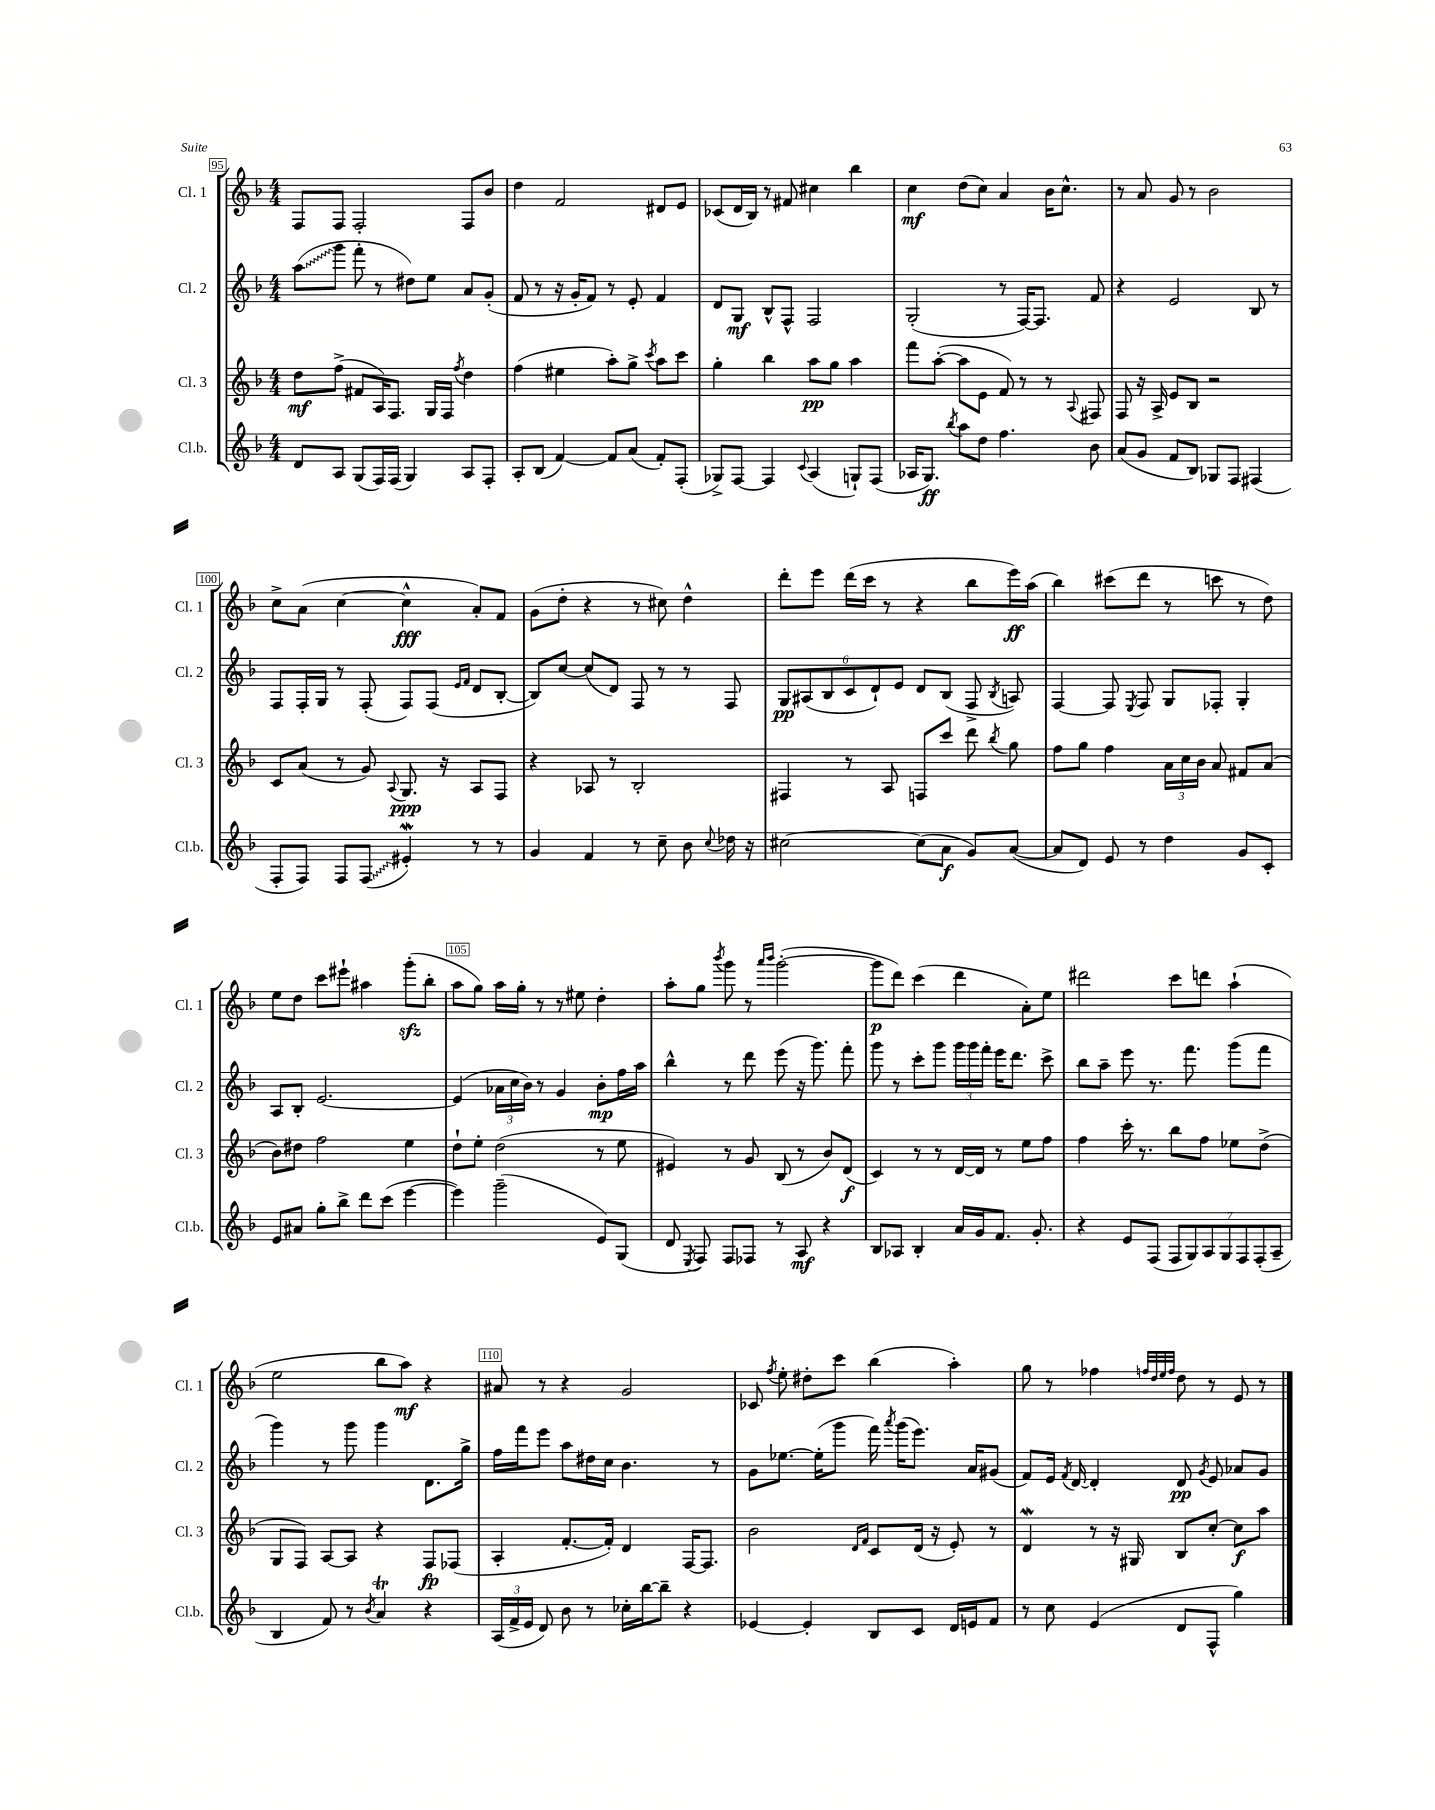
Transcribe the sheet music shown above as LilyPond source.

<<
\new StaffGroup <<
\new Staff = "s0" \with { instrumentName = "Cl. 1" shortInstrumentName = "Cl. 1" } {
    \clef treble \key f \major \numericTimeSignature \time 4/4
    \autoBeamOff f8[ f8] f2-. f8[ bes'8] |
    d''4 f'2 dis'8[ e'8] |
    ces'8[( d'16 bes16]) r8 fis'8 cis''4 bes''4 |
    c''4\mf d''8[( c''8]) a'4 bes'16[ c''8.]-^ |
    r8 a'8 g'8 r8 bes'2 |
    c''8[-> a'8]( c''4~ c''4-^\fff a'8[-.) f'8] |
    g'8[( d''8]-. r4 r8 cis''8) d''4-^ |
    d'''8[-. e'''8] d'''16[( c'''16] r8 r4 bes''8[ e'''16\ff) a''16]( |
    bes''4) cis'''8[( d'''8] r8 c'''8 r8 d''8) |
    e''8[ d''8] c'''8[ eis'''8]-! ais''4 g'''8[-.\sfz( bes''8]-. |
    a''8[ g''8]) a''16[ g''16]-. r8 r8 eis''8 d''4-. |
    a''8[-. g''8] \acciaccatura { bes'''8 } g'''8 r8 \grace { a'''16[ bes'''16] } g'''2~-.( |
    g'''8[\p d'''8]) c'''4( d'''4 a'8[-.) e''8] |
    dis'''2 c'''8[ d'''8] a''4-!( |
    e''2 bes''8[ a''8]\mf) r4 |
    ais'8 r8 r4 g'2 |
    ces'8 \acciaccatura { f''8 } e''8-. dis''8[-. c'''8] bes''4( a''4-.) |
    g''8 r8 fes''4 \grace { f''32[ d''32 e''32 f''32] } d''8 r8 e'8 r8 \bar "|." |
}
\new Staff = "s1" \with { instrumentName = "Cl. 2" shortInstrumentName = "Cl. 2" } {
    \clef treble \key f \major \numericTimeSignature \time 4/4
    \autoBeamOff \once \override Glissando.style = #'zigzag a''8[\glissando( g'''8] f'''8-. r8 dis''8[) e''8] a'8[ g'8]-.( |
    f'8 r8 r16 g'16[-. f'8]) r8 e'8-. f'4 |
    d'8[ g8]\mf bes8[-^ f8]-^ f2 |
    g2-.( r8 f16[~) f8.] f'8 |
    r4 e'2 bes8 r8 |
    f8[ f16-. g16] r8 f8-.( f8[) f8]( \grace { e'16[ f'16] } d'8[ bes8]~-. |
    bes8[) c''8]~ c''8[( d'8]) f8 r8 r8 f8 |
    \tuplet 6/4 { g8[\pp ais8( bes8 c'8 d'8-!) e'8] } d'8[ bes8]( f8-> \acciaccatura { bes8 } a8) |
    f4~ f8 \acciaccatura { e8 } f8 g8[ fes8]-. g4-. |
    a8[ bes8]-. e'2.~ |
    e'4( \tuplet 3/2 { aes'16[ c''16 bes'16]) } r8 g'4 bes'8[-.\mp f''16 a''16] |
    bes''4-^ r8 d'''8 e'''8( r16 g'''8.) f'''8-. |
    g'''8 r8 c'''8[-. g'''8] \tuplet 3/2 { g'''16[ g'''16 f'''16]-. } e'''16[ d'''8.] c'''8-> |
    bes''8[ a''8]-- e'''8 r8. f'''8. g'''8[( f'''8] |
    g'''4) r8 g'''8 g'''4 d'8.[ g''16]-> |
    f''16[ f'''16 e'''8] a''8[ dis''16 c''16] bes'4. r8 |
    g'8[ ees''8.]~ ees''16[-.( g'''8] f'''16) \acciaccatura { a'''8 } g'''16[( e'''8.]) a'16[ gis'8]( |
    f'8[) e'16] \acciaccatura { f'8 } d'16~ d'4-. d'8\pp \acciaccatura { g'8 } e'8 aes'8[ g'8] \bar "|." |
}
\new Staff = "s2" \with { instrumentName = "Cl. 3" shortInstrumentName = "Cl. 3" } {
    \clef treble \key f \major \numericTimeSignature \time 4/4
    \autoBeamOff d''8[\mf f''8]->( fis'8[ a16) f8.] g16[ f16] \acciaccatura { f''8 } d''4 |
    f''4( eis''4 a''8[-.) g''8]-> \acciaccatura { c'''8 } a''8[ c'''8] |
    g''4-. bes''4 a''8[\pp g''8] a''4 |
    f'''8[ a''8]~-.( a''8[ e'8] f'8) r8 r8 \appoggiatura { a8 } fis8 |
    f8 r16 a16-> e'8[ bes8] r2 |
    c'8[ a'8]( r8 g'8) \appoggiatura { a8 } g8.\ppp r16 a8[ f8] |
    r4 aes8 r8 bes2-. |
    fis4 r8 a8 f8[ c'''8] d'''8 \acciaccatura { bes''8 } g''8 |
    f''8[ g''8] f''4 \tuplet 3/2 { a'16[ c''16 bes'16] } a'8 fis'8[ a'8]( |
    bes'8[) dis''8] f''2 e''4 |
    d''8[-! e''8]-. d''2( r8 e''8 |
    eis'4) r8 g'8 bes8( r8 bes'8[) d'8]\f( |
    c'4) r8 r8 d'16[~ d'16] r8 e''8[ f''8] |
    f''4 c'''16-. r8. bes''8[ f''8] ees''8[ d''8]->( |
    g8[ f8]) a8[~ a8] r4 f8[\fp fes8]( |
    a4-. f'8.[~-. f'16]-.) d'4 f16[~ f8.] |
    bes'2 \grace { d'16[ f'16] } c'8[ d'16]( r16 e'8-.) r8 |
    d'4\mordent r8 r16 gis16 bes8[ c''8]~-. c''8[\f a''8] \bar "|." |
}
\new Staff = "s3" \with { instrumentName = "Cl.b." shortInstrumentName = "Cl.b." } {
    \clef treble \key f \major \numericTimeSignature \time 4/4
    \autoBeamOff d'8[ a8] g8[( f16) f16]( g4) a8[ f8]-. |
    a8[-. bes8]( f'4~) f'8[ a'8]( f'8[-.) f8]-.( |
    ges8[->) f8]~ f4 \appoggiatura { c'8 } a4( g8[-!) f8]( |
    aes16[ g8.]\ff) \acciaccatura { bes''8 } a''8[ d''8] f''4. bes'8 |
    a'8[( g'8] f'8[ bes8]) ges8[ f8] fis4( |
    f8[-. f8]) f8[ \once \override Glissando.style = #'zigzag f8]\glissando( eis'4-.\mordent) r8 r8 |
    g'4 f'4 r8 c''8-- bes'8 \appoggiatura { c''8 } des''16 r16 |
    cis''2~ cis''8[( a'8]\f g'8[) a'8]~( |
    a'8[ d'8]) e'8 r8 d''4 g'8[ c'8]-. |
    e'8[ ais'8] g''8[-. bes''8]-> d'''8[ c'''8]( e'''4~ |
    e'''4) g'''2--( e'8[) g8]( |
    d'8 \acciaccatura { e8 } f8) f8[ fes8] r8 a8\mf r4 |
    bes8[ aes8] bes4-. a'16[ g'16 f'8.] g'8.-. |
    r4 e'8[ f8]( \tuplet 7/4 { f8[ g8) a8 g8 f8 f8-.( a8]-- } |
    bes4 f'8) r8 \acciaccatura { bes'8 } a'4\trill r4 |
    \tuplet 3/2 { a16[( f'16-> e'16] } d'8) bes'8 r8 ces''16[-. bes''16~ bes''8]-- r4 |
    ees'4~ ees'4-. bes8[ c'8] d'16[ e'16 f'8] |
    r8 c''8 e'4( d'8[ f8]-^ g''4) \bar "|." |
}
>>
>>
\layout { \context { \Score currentBarNumber = #95 \override BarNumber.break-visibility = ##(#f #t #t) barNumberVisibility = #(every-nth-bar-number-visible 5) \override BarNumber.stencil = #(make-stencil-boxer 0.1 0.3 ly:text-interface::print) } }
